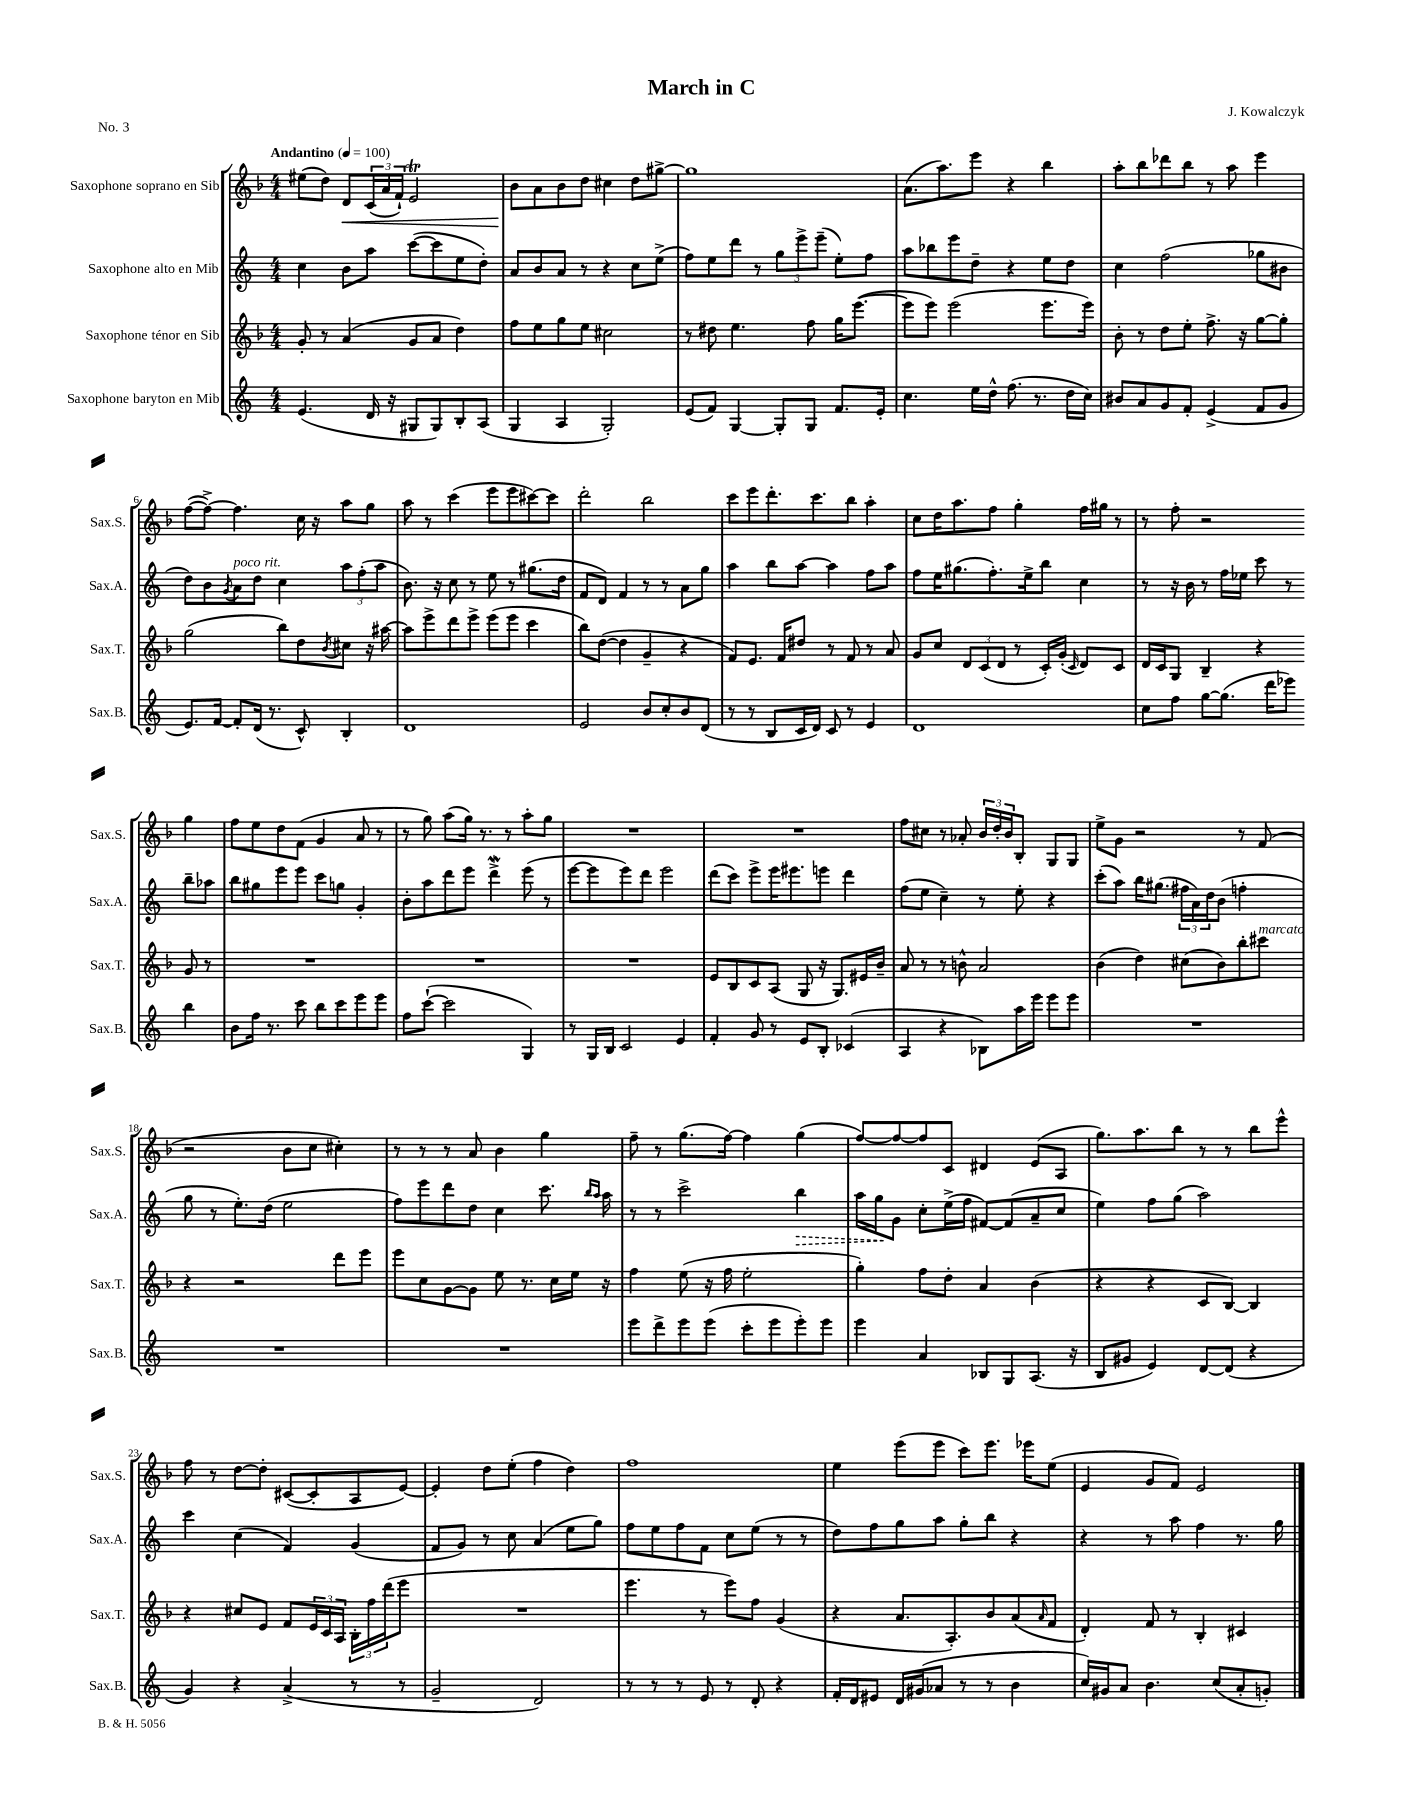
\header { title = "March in C" composer = "J. Kowalczyk" piece = "No. 3" }
<<
\new StaffGroup <<
\new Staff = "s0" \with { instrumentName = "Saxophone soprano en Sib" shortInstrumentName = "Sax.S." } {
    \clef treble \key f \major \numericTimeSignature \time 4/4 \tempo "Andantino" 4 = 100
    eis''8( d''8) d'8\< \tuplet 3/2 { c'16( a'16 f'16-!) } e'2\trill |
    bes'8\! a'8 bes'8 d''8 cis''4 d''8 gis''8~-> |
    gis''1 |
    a'8.( a''8.) e'''8 r4 bes''4 |
    a''8-. bes''8 des'''8 bes''8 r8 a''8 e'''4 |
    f''8~( f''8~->) f''4. c''16 r16 a''8 g''8 |
    a''8 r8 c'''4( e'''8 e'''8 cis'''8~) cis'''8 |
    d'''2-. bes''2 |
    c'''8 e'''8 d'''8.-. c'''8. bes''8 a''4-. |
    c''8 d''16 a''8. f''8 g''4-. f''16 gis''16 r8 |
    r8 f''8-. r2 g''4 |
    f''8 e''8 d''8 f'8( g'4 a'8 r8 |
    r8 g''8) a''8( g''16) r8. r8 a''8-. g''8 |
    R1 |
    R1 |
    f''8 cis''8 r8 aes'8-. \tuplet 3/2 { bes'16 d''16-. bes'16 } bes8-. g8 g8 |
    e''8-> g'8 r2 r8 f'8( |
    r2 bes'8 c''8 cis''4-.) |
    r8 r8 r8 a'8 bes'4 g''4 |
    f''8-- r8 g''8.( f''16~) f''4 g''4( |
    f''8~) f''8~ f''8 c'8 dis'4 e'8( a8 |
    g''8.) a''8. bes''8 r8 r8 bes''8 e'''8-^ |
    f''8 r8 d''8~ d''8-. cis'8~( cis'8-. a8 e'8~) |
    e'4-. d''8 e''8-.( f''4 d''4) |
    f''1 |
    e''4 e'''8( e'''8 c'''8) e'''8. ees'''16 e''8( |
    e'4 g'8 f'8) e'2 \bar "|." |
}
\new Staff = "s1" \with { instrumentName = "Saxophone alto en Mib" shortInstrumentName = "Sax.A." } {
    \clef treble \key c \major \numericTimeSignature \time 4/4
    c''4 b'8 a''8 c'''8~( c'''8 e''8 d''8-.) |
    a'8 b'8 a'8 r8 r4 c''8 e''8->( |
    f''8) e''8 d'''8 r8 \tuplet 3/2 { g''8 e'''8-> e'''8--( } e''8-.) f''8 |
    a''8 bes''8 e'''8 d''8-- r4 e''8 d''8 |
    c''4 f''2( ges''8 bis'8 |
    d''8) b'8 \acciaccatura { g'8 } a'8^\markup { \italic "poco rit." } d''8 c''4 \tuplet 3/2 { a''8 f''8-.( a''8 } |
    b'8.) r16 c''8 r8 e''8 r8 gis''8.( d''16 |
    f'8 d'8) f'4 r8 r8 a'8 g''8 |
    a''4 b''8 a''8~ a''4 f''8 a''8 |
    f''8 e''16 gis''8.( f''8.-.) e''16-> b''8 c''4 |
    r8 r16 b'16 r8 f''16 ees''16 c'''8 r8 b''8-- aes''8 |
    b''8 gis''8 e'''8 e'''8 c'''8 g''8 g'4-. |
    b'8-. a''8 d'''8 e'''8 d'''4->\mordent e'''8( r8 |
    e'''8~ e'''8 e'''8) d'''8 e'''2 |
    d'''8( c'''8) e'''8-> e'''16 eis'''8. e'''8 d'''4 |
    f''8( e''8 c''4--) r8 e''8-. r4 |
    c'''8-.( a''8) b''16 gis''8.( \tuplet 3/2 { fis''16 a'16) d''16 } b'8( f''4-. |
    g''8 r8 e''8.-.) d''16( e''2 |
    f''8) e'''8 d'''8 d''8 c''4 c'''8. \grace { b''16 a''16 } a''16 |
    r8 r8 c'''2-> \once \override Hairpin.style = #'dashed-line b''4\> |
    a''16 g''16\! g'8 c''8-. e''16->( f''16 fis'8~) fis'8( a'8-- c''8 |
    e''4) f''8 g''8( a''2) |
    c'''4 c''4( f'4) g'4( |
    f'8 g'8) r8 c''8 a'4( e''8 g''8) |
    f''8 e''8 f''8 f'8 c''8 e''8( r8 r8 |
    d''8) f''8 g''8 a''8 g''8-. b''8 r4 |
    r4 r8 a''8 f''4 r8. g''16 \bar "|." |
}
\new Staff = "s2" \with { instrumentName = "Saxophone ténor en Sib" shortInstrumentName = "Sax.T." } {
    \clef treble \key f \major \numericTimeSignature \time 4/4
    g'8-. r8 a'4( g'8 a'8 d''4) |
    f''8 e''8 g''8 e''8 cis''2 |
    r8 dis''8 e''4. f''8 g''16 e'''8.~( |
    e'''8 e'''8) e'''2( e'''8. e'''16) |
    bes'8-. r8 d''8 e''8-. f''8.-> r16 g''8~ g''8-. |
    g''2( bes''8) d''8 \acciaccatura { bes'8 } cis''8 r16 ais''16~ |
    ais''8 e'''8-> d'''8 e'''8-> e'''8( e'''8 c'''4 |
    bes''8) d''8~( d''4 g'4-- r4 |
    f'8) e'8. f'16 dis''8 r8 f'8 r8 a'8 |
    g'8 c''8 \tuplet 3/2 { d'8 c'8( d'8 } r8 c'16-.) g'16-.( \grace { c'16 } d'8) c'8 |
    d'16 c'16 g8 bes4-- r4 g'8 r8 |
    R1 |
    R1 |
    R1 |
    e'8 bes8 c'8 a8( g8 r16 g8.) eis'16 bes'16-- |
    a'8 r8 r8 b'8-^ a'2 |
    bes'4( d''4) cis''8( bes'8) bes''8-. cis'''8^\markup { \italic "marcato" } |
    r4 r2 d'''8 e'''8 |
    e'''8 c''8 g'8~ g'8 e''8 r8. c''16 e''16 r16 |
    f''4 e''8( r16 f''16 e''2-. |
    g''4-.) f''8 d''8-. a'4 bes'4( |
    r4 r4 c'8 bes8~) bes4 |
    r4 cis''8 e'8 f'8 \tuplet 3/2 { e'16 c'16 a16 } \tuplet 3/2 { bes16-. f''16 d'''16( } e'''8 |
    R1 |
    e'''4. r8 e'''8) f''8 g'4( |
    r4 a'8. a8.-.) bes'8 a'8( \grace { a'16 } f'8 |
    d'4-.) f'8 r8 bes4-. cis'4 \bar "|." |
}
\new Staff = "s3" \with { instrumentName = "Saxophone baryton en Mib" shortInstrumentName = "Sax.B." } {
    \clef treble \key c \major \numericTimeSignature \time 4/4
    e'4.( d'16 r16 gis8 gis8) b8-. a8( |
    g4 a4 g2-.) |
    e'8( f'8) g4~ g8-. g8 f'8. e'16-. |
    c''4. e''16 d''16-^ f''8.( r8. d''16 c''16) |
    bis'8 a'8 g'8 f'8-. e'4->( f'8 g'8 |
    e'8.) f'16~ f'8-. d'16( r8. c'8-^) b4-. |
    d'1 |
    e'2 b'8 c''8-. b'8 d'8( |
    r8 r8 b8 c'16 d'16) c'8 r8 e'4 |
    d'1 |
    c''8 f''8 g''8~ g''8.( d'''16 ees'''8) b''4 |
    b'8 f''16 r8. c'''8 b''8 c'''8 e'''8 e'''8 |
    f''8 c'''8~-!( c'''2 g4) |
    r8 g16 b16 c'2 e'4 |
    f'4-. g'8 r8 e'8 b8-. ces'4( |
    a4 r4 bes8) a''16 e'''16 e'''8 e'''8 |
    R1 |
    R1 |
    R1 |
    e'''8 d'''8-> e'''8 e'''8( c'''8-. e'''8 e'''8-.) e'''8 |
    e'''4 a'4 bes8 g8 a8.( r16 |
    b8 gis'8 e'4) d'8~ d'8( r4 |
    g'4) r4 a'4->( r8 r8 |
    g'2-- d'2) |
    r8 r8 r8 e'8 r8 d'8-. r4 |
    f'16-. d'16 eis'8 d'16 gis'16( aes'8 r8 r8 b'4 |
    c''16) gis'16 a'8 b'4. c''8( a'8-. g'8-.) \bar "|." |
}
>>
>>
